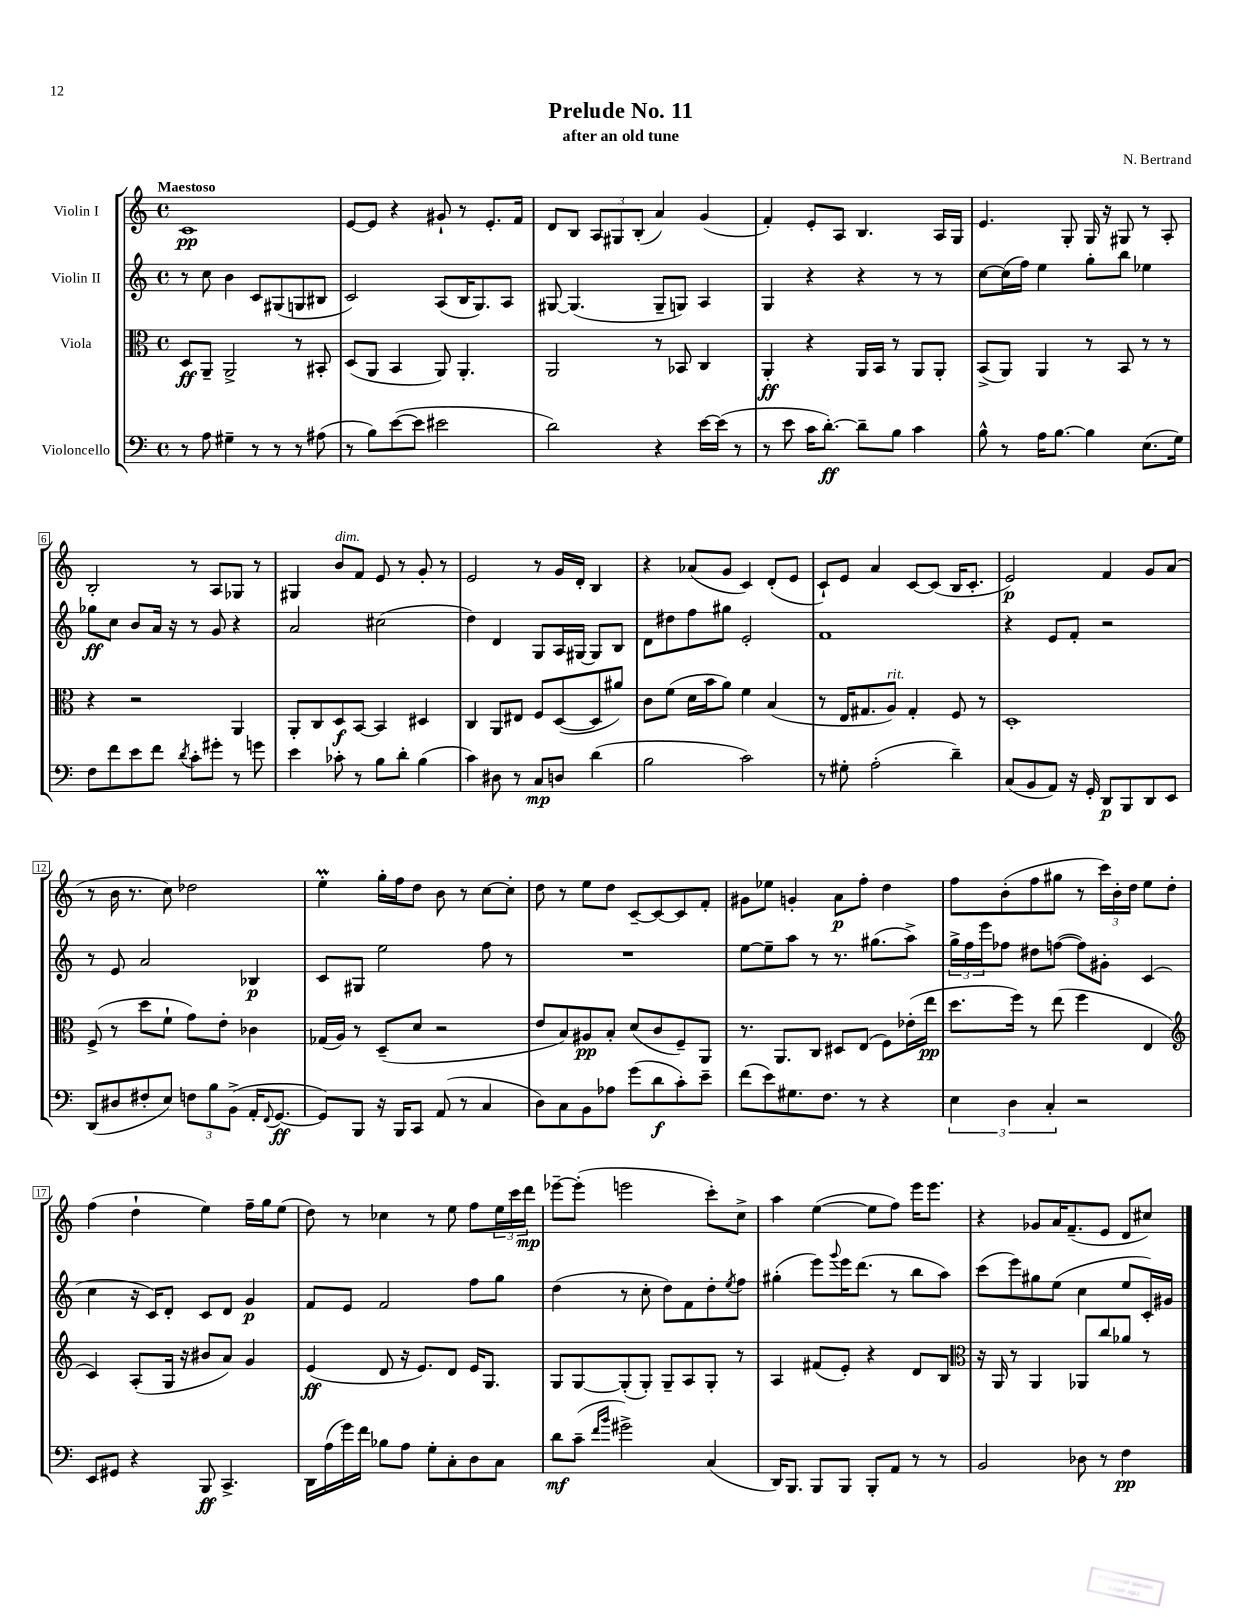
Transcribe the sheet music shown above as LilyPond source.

\header { title = "Prelude No. 11" composer = "N. Bertrand" subtitle = "after an old tune" }
<<
\new StaffGroup <<
\new Staff = "s0" \with { instrumentName = "Violin I" } {
    \clef treble \key c \major \defaultTimeSignature \time 4/4 \tempo "Maestoso"
    c'1\pp |
    e'8~ e'8 r4 gis'8-! r8 e'8.-. f'16 |
    d'8 b8 \tuplet 3/2 { a8 gis8 b8-.( } a'4) g'4( |
    f'4-.) e'8-. a8 b4. a16 g16 |
    e'4. g8-. g16 r16 gis8 r8 a8-. |
    b2-. r8 a8 ges8 r8 |
    gis4 b'8^\markup { \italic "dim." } f'8 e'8 r8 g'8-. r8 |
    e'2 r8 g'16 d'16-. b4 |
    r4 aes'8( g'8 c'4) d'8-.( e'8 |
    c'8-!) e'8 a'4 c'8~ c'8( b16 c'8.-. |
    e'2\p) f'4 g'8 a'8( |
    r8 b'16 r8. c''8) des''2 |
    e''4-.\prall g''16-. f''16 d''8 b'8 r8 c''8~ c''8-. |
    d''8 r8 e''8 d''8 c'8~-- c'8~ c'8 f'8-. |
    gis'8 ees''8 g'4-. a'8\p f''8-. d''4 |
    f''8 b'8-.( f''8 gis''8 r8 \tuplet 3/2 { c'''16) b'16-. d''16 } e''8 d''8-. |
    f''4( d''4-! e''4) f''16-- g''16 e''8( |
    d''8) r8 ces''4 r8 e''8 f''8 \tuplet 3/2 { e''16 c'''16 d'''16\mp } |
    ees'''8~-- ees'''8-.( e'''2 c'''8-.) c''8-> |
    a''4 e''4~( e''8 f''8) e'''16 e'''8. |
    r4 ges'8 a'16 f'8.--( e'8 d'8 cis''8) \bar "|." |
}
\new Staff = "s1" \with { instrumentName = "Violin II" } {
    \clef treble \key c \major \defaultTimeSignature \time 4/4
    r8 c''8 b'4 c'8 gis8( g8 bis8 |
    c'2) a8( b16 g8.) a8 |
    gis8~ gis4.( gis8-- g8) a4 |
    g4 r4 r4 r8 r8 |
    c''8~ c''16( f''16) e''4 g''8-. b''8 ees''4 |
    ges''8\ff c''8 b'8 a'16 r16 r8 g'8 r4 |
    a'2 cis''2( |
    d''4) d'4 g8 a16 gis16~ gis8 b8 |
    d'8 dis''8 f''8 gis''8 e'2-. |
    f'1 |
    r4 e'8 f'8-. r2 |
    r8 e'8 a'2 bes4\p |
    c'8 gis8 e''2 f''8 r8 |
    R1 |
    e''8~ e''8-- a''8 r8 r8. gis''8.( a''8->) |
    \tuplet 3/2 { g''16-> f''16 e'''16 } fes''8 dis''8 f''8~( f''8) gis'8-. c'4( |
    c''4 r16 c'16) d'8-. c'8 d'8 g'4\p |
    f'8 e'8 f'2 f''8 g''8 |
    d''4( r8 c''8-. d''8) f'8 d''8-. \acciaccatura { e''8 } f''8 |
    gis''4-.( e'''8) \appoggiatura { g'''8 } e'''16 d'''8.( r8 b''8 a''8) |
    c'''8( e'''8) gis''8 e''8( c''4 e''8 c'16-.) gis'16 \bar "|." |
}
\new Staff = "s2" \with { instrumentName = "Viola" } {
    \clef alto \key c \major \defaultTimeSignature \time 4/4
    d8\ff a,8-- a,2-> r8 bis,8-. |
    d8( a,8 b,4 a,8) a,4.-. |
    a,2 r8 bes,8 c4 |
    a,4-.\ff r4 a,16 b,16 r8 a,8 a,8-. |
    b,8->( a,8) a,4 r8 b,8 r8 r8 |
    r4 r2 a,4 |
    a,8-. c8 d8\f b,8~ b,4 dis4 |
    c4 a,8 eis8 f8 d8~( d8 ais'8) |
    c'8 f'8( d'16 b'16 a'8) f'4 b4( |
    r8 e16 gis8. a8^\markup { \italic "rit." }) gis4-. f8 r8 |
    d1-. |
    f8->( r8 d''8 f'8-! g'8) e'8-. ces'4 |
    ges16( a16) r8 d8--( d'8 r2 |
    e'8 b8) ais8\pp b8-. d'8( c'8 f8--) a,8 |
    r8. a,8. c8 dis8 e8( f8) ees'16-.( e''16\pp |
    d''8. f''16) r8 e''8( f''4 e4 |
    \clef treble c'4) a8-.( g16 r16 bis'8 a'8) g'4 |
    e'4\ff( d'8 r16 e'8.) d'8 e'16 g8. |
    g8 g8~ g8-.( g8-.) g8-- a8 g8-. r8 |
    a4 fis'8( e'8-.) r4 d'8 b8 |
    \clef alto r16 a,16 r8 a,4 aes,8 c''8 aes'8 r8 \bar "|." |
}
\new Staff = "s3" \with { instrumentName = "Violoncello" } {
    \clef bass \key c \major \defaultTimeSignature \time 4/4
    r8 a8 gis4-- r8 r8 r8 ais8( |
    r8 b8) e'8~( e'8 eis'2 |
    d'2) r4 e'16~ e'16( r8 |
    r8 e'8 c'16 d'8.~-.\ff) d'8-- b8 c'4 |
    b8-^ r8 a16 b8.~ b4 e8.( g16) |
    f8 f'8 e'8 f'8 \acciaccatura { d'8 } c'8-. gis'8-. r8 g'8 |
    e'4 ces'8-. r8 b8 d'8-. b4( |
    c'4) dis8 r8 c8\mp d8 d'4( |
    b2 c'2) |
    r8 gis8-. a2-.( d'4--) |
    c8( b,8 a,8) r16 g,16-. d,8\p b,,8 d,8 e,8 |
    d,8( dis8 fis8-. e8) \tuplet 3/2 { f8 b8 b,8->( } a,16-. \appoggiatura { f,8 } g,8.~\ff |
    g,8) b,,8 r16 b,,16 c,8 a,8( r8 c4 |
    d8) c8 b,8 aes8 g'8( d'8\f c'8-.) e'8-- |
    f'8( e'8) gis8. f8. r8 r4 |
    \tuplet 3/2 { e4 d4 c4-. } r2 |
    e,8 gis,8 r4 b,,8\ff c,4.-> |
    d,16 a16( g'16) f'16 bes8 a8 g8-. c8-. d8 c8 |
    d'8\mf c'8--( \grace { f'16 b'16 } gis'2->) c4( |
    d,16) b,,8. b,,8 b,,8 b,,8-. a,8 r8 r8 |
    b,2 des8 r8 f4\pp \bar "|." |
}
>>
>>
\layout { \context { \Score \override BarNumber.stencil = #(make-stencil-boxer 0.1 0.3 ly:text-interface::print) } }
